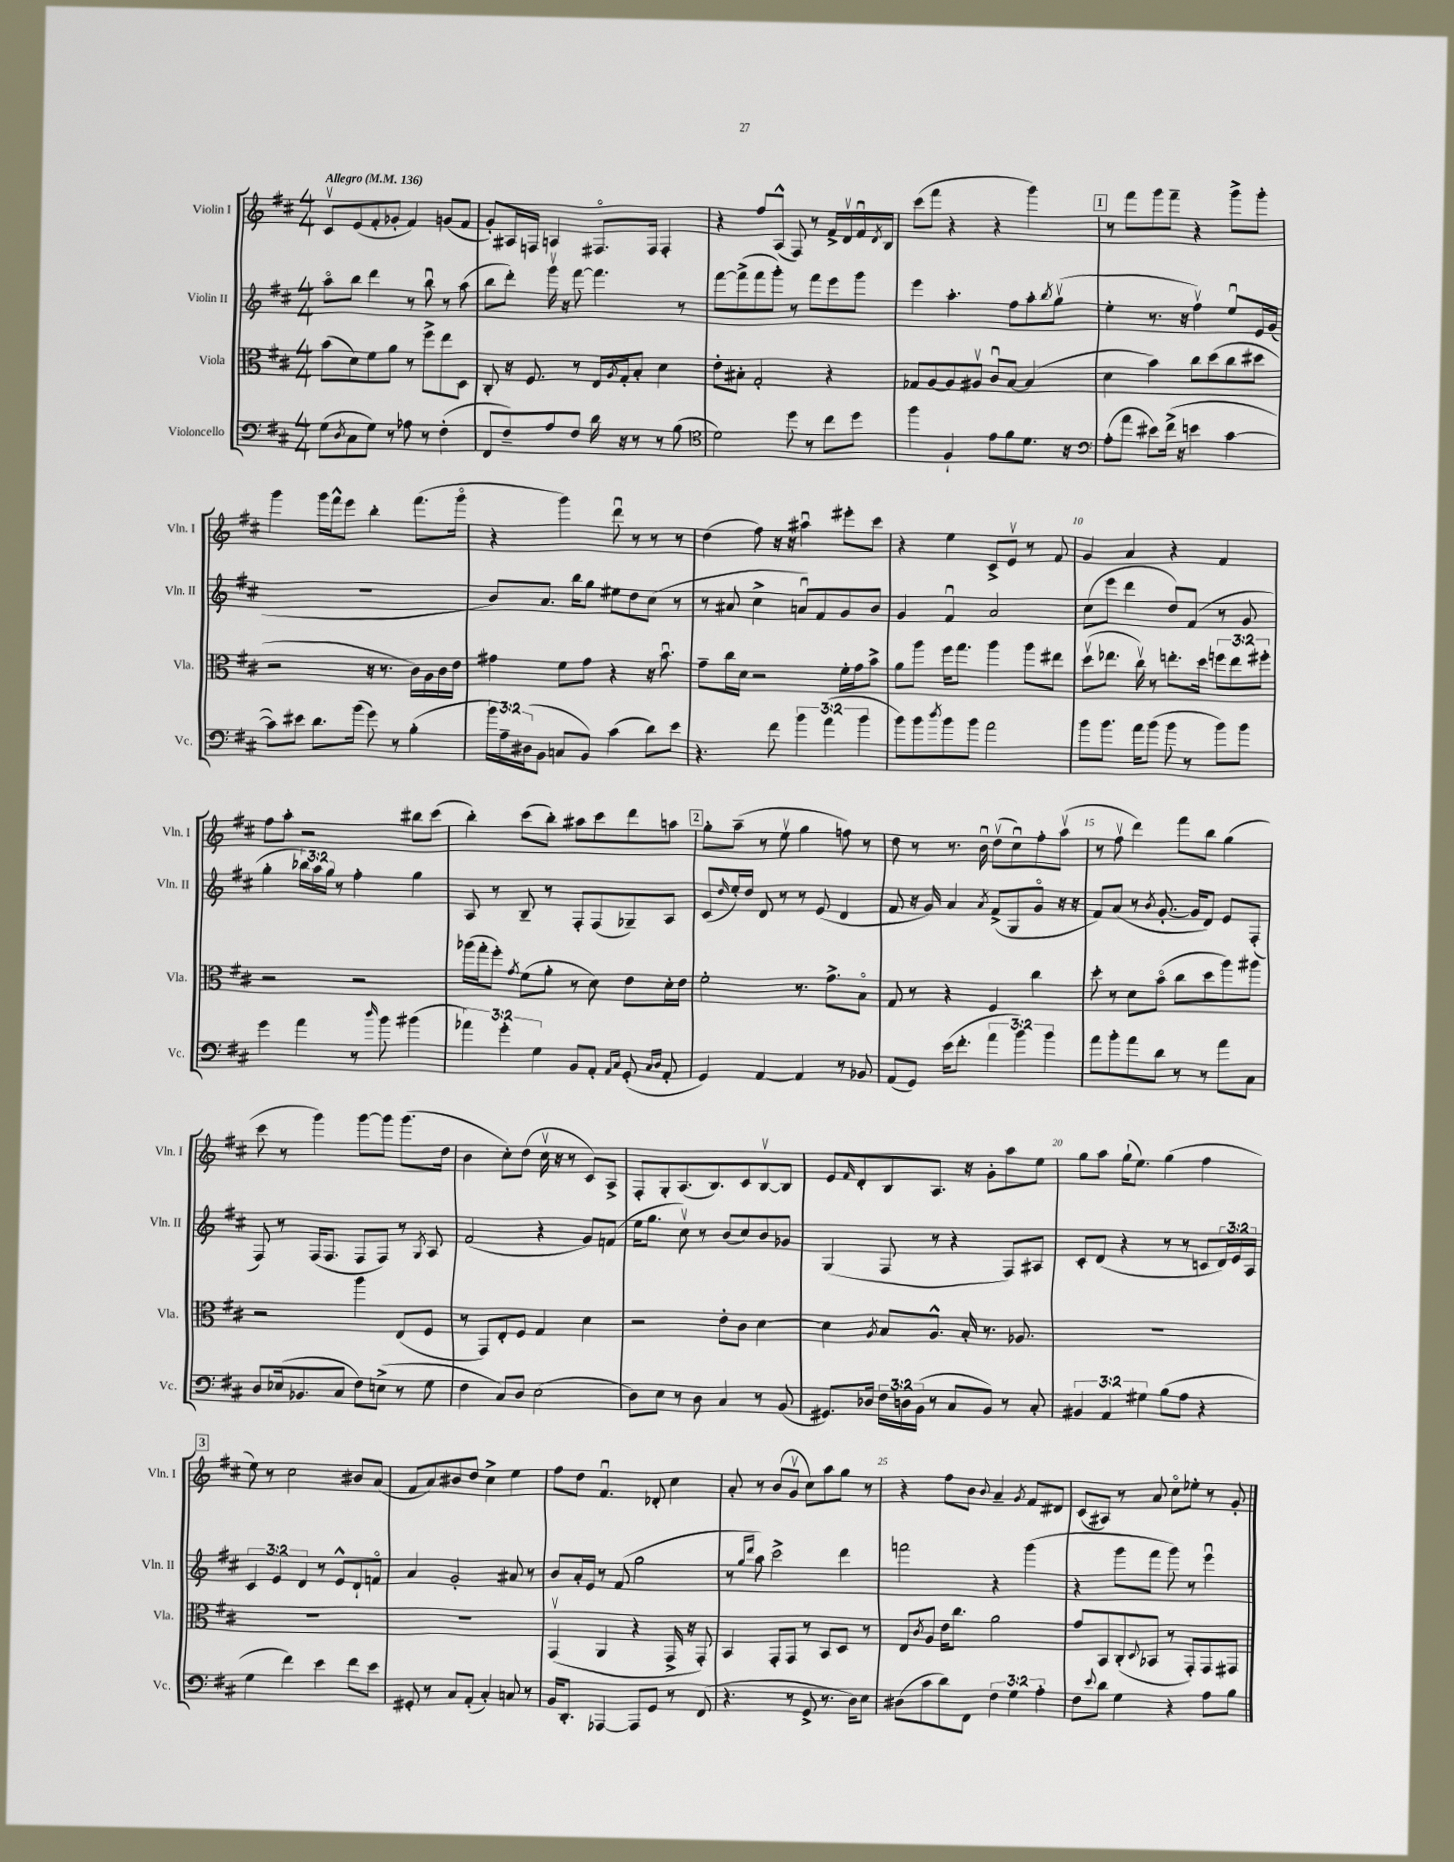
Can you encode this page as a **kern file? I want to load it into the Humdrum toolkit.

**kern	**kern	**kern	**kern
*part4	*part3	*part2	*part1
*staff4	*staff3	*staff2	*staff1
*I"Violoncello	*I"Viola	*I"Violin II	*I"Violin I
*I'Vc.	*I'Vla.	*I'Vln. II	*I'Vln. I
*clefF4	*clefC3	*clefG2	*clefG2
*k[f#c#]	*k[f#c#]	*k[f#c#]	*k[f#c#]
*M4/4	*M4/4	*M4/4	*M4/4
*MM136	*MM136	*MM136	*MM136
=1	=1	=1	=1
!	!	!	!LO:TX:a:B:t=Allegro
(8G\L	(8b\L	8aa\L	8c#v/L
8qD/	.	.	.
8C#\	8d\)	8bb\J	(8e/
8G\J)	8f#\	4ddd\	8f#'/
8r	8a\J	.	8g-X'/J
8A-X\	8r	8r	4f#/)
8r	8ff#^\L	8bbu\	.
(4F#'\	8ee\	8r	(8gn/L
.	8D\J	(8aa\	8f#/J
=2	=2	=2	=2
8FF#/L	8C#'/	8bb\L	8g'/L)
8F#~/)	16r	8ddd'\J)	16A#X/L
.	8.F#/	.	16Fn/JJ
8A/	.	16gggv\	4An/
.	.	16r	.
8F#/J	8r	[8fff#\	.
16d\	16E/LL	4.fff#\]	8.F#X/L
.	8qA/	.	.
16r	16G'/J	.	.
8r	8B'/J	.	.
.	.	.	16F#/Jk
8r	4d\	.	4F#'/
(8B\	.	8r	.
=3	=3	=3	=3
*clefC4	*	*	*
2d\)	8e'\L	[8fff#\L	4r
.	8B#X'\J	(8fff#^\]	.
.	2G'/	8fff#\	8ff#/L
.	.	8ggg'\J)	(8A^^/J
8dd\	.	8r	8F#/)
8r	.	8fff#\L	8r
8cc#\L	4r	8eee\	16f#^/LL
.	.	.	16dv/
8dd\J	.	8ggg\J	16f#u/
.	.	.	8qd/
.	.	.	16B/JJ
=4	=4	=4	=4
4ff#\	8G-X/L	4eee\	(8ccc#\L
.	[8A/	.	8fff#\J
4F#`/	8A/]	4.aa'\	4r
.	8A#Xv/J	.	.
8e\L	8c#u/L	.	4r
8f#\	[8B/J	8ff#\L	.
8.d\J	(4B/]	8aa'\	4ggg\)
.	.	8qbb/	.
.	.	(8ggv\J	.
16r	.	.	.
!!LO:REH:place=s1:t=1
=5	=5	=5	=5
*clefF4	*	*	*
(8A'\L	4d\	4ee'\	8r
8a\J	.	.	8fff#\L
8e#X\L)	4b\)	8.r	8ggg\
(16f#^\Jk	.	.	8fff#~\J
16r	.	16r	.
4en\	8cc#\L	4ff#v\)	4r
.	(8dd\	.	.
[4c#\	8cc#\	8eeu/L	8ggg^\L
.	8dd#X\J	16e/L	8ggg'\J
.	.	(16g/JJ	.
!!LO:LB:g=z
=6	=6	=6	=6
8c#\L])	2r	1r	4ggg\
8e#X\J	.	.	.
8.d\L	.	.	16ggg\LL
.	.	.	16fff#^^\J
.	.	.	8eee\J
(16b\Jk	.	.	.
8g\)	16r	.	4bb'\
.	8.r	.	.
8r	.	.	.
(4B'\	16c#\LL)	.	(8.fff#\L
.	16A\	.	.
.	16c#\	.	.
.	16e\JJ	.	16ggg\Jk
=7	=7	=7	=7
24b\LL	4g#X\	8b/L)	4r
24A~\)	.	.	.
(24D#X\J	.	.	.
8BB\J	.	8.a/J	.
8Cn/L	8f#\L	.	4ggg\)
.	.	16bb\KL	.
8BB/J)	8g#\J	8gg\J	.
(4c#\	4r	8ee#X\L	8dddu\
.	.	8dd\	8r
8d\L)	16r	(8cc#\J	8r
.	8.bu\	.	.
8e\J	.	8r	8r
=8	=8	=8	=8
4.r	8g~\L	8r	(4dd\
.	16cc#\L	8a#X/	.
.	16d\JJ	.	.
.	2r	4cc#^\	8ff#\)
8f#\	.	.	16r
.	.	.	16r
6b\	.	8anu/L)	4aa#Xu\
.	.	8f#/	.
(6a\	.	.	.
.	16f#'\LL	8g/	8eee#X'\L
.	16g\J	.	.
6b\	.	.	.
.	8b^\J	8b/J	8ccc#\J
=9	=9	=9	=9
8b\L)	8a\L	4g/	4r
8b\	8aa\J	.	.
8qdd/	.	.	.
8b\	16ff#\KL	4f#u/	4ee\
.	8.gg\J	.	.
8b\J	.	.	.
2a\	4aa\	2a/	8c#^/L
.	.	.	8ev/J
.	8aa\L	.	8r
.	8ee#X\J	.	8f#/
=10	=10	=10	=10
8b\L	(8ddv\L	(8cc#\L	4g/
8.b\J	8.ee-X\J	8eee\J	.
.	.	4ddd\	4a/
16a\KL	16cc#v\)	.	.
(8b\J	8r	.	.
8b\	8.een'\L	8dd/L)	4r
8r	.	(8f#/J	.
.	16dd\Jk	.	.
8b\L)	12ffn\L	8r	4f#/
.	12ee\	.	.
8b\J	.	8g/	.
.	12ff#X'\J	.	.
!!LO:LB:g=z
=11	=11	=11	=11
4g\	2r	4gg'\	8ff#\L
.	.	.	8aa'\J
4a\	.	24bb-X\LL)	2r
.	.	24aa\	.
.	.	24gg\JJ	.
.	.	8r	.
8r	2r	4ff#'\	.
16qqdd/	.	.	.
8b\	.	.	.
(4b#X\	.	4gg\	8bb#X\L
.	.	.	(8ccc#\J
=12	=12	=12	=12
6a-X\)	(16aa-X\LL	8A/	4bb'\)
.	16gg'\J	.	.
.	8ff#'\J)	8r	.
6g'\	.	.	.
.	8qg/	.	.
.	(8f#\L	8B~/	(8ccc#\L
6G\	.	.	.
.	8a'\J	8r	8bb'\J)
8BB/L	8r	8F#'/L	8aa#X\L
8AA'/J	8d\)	(8F#/	8ccc#\
16qqAA/LL	.	.	.
16qqC#/JJ	.	.	.
(8GG'/	8e\L	8G-X~/)	8ddd\
16qqC#/LL	.	.	.
16qqD/JJ	.	.	.
8AA'/	16d'\L	8A/J	8aan\J
.	16e\JJ	.	.
!!LO:REH:place=s1:t=2
=13	=13	=13	=13
4GG/)	2f#'\	(8c#/L	8gg'\L
.	.	16qqdd/	.
.	.	16ee'/L)	(8aa~\J
.	.	16dd/JJ	.
[4AA/	.	8d/	8r
.	.	8r	8eev\
4AA/]	8.r	8r	4gg\
.	.	(8e/	.
.	8.g^\L	.	.
8r	.	4d/	8ffn\)
8BB-X/	8B\J	.	8r
=14	=14	=14	=14
(8AA/L	8G/	8f#/	8dd\
8GG/J)	8r	16r	8r
.	.	16g/)	.
(16e\KL	4r	4a/	8.r
8.f#'\J	.	.	.
.	.	.	16bu\
.	.	8qa/	.
6a\	4F#/	(8f#^/L	(8ddv\L
.	.	8G/	8cc#u\)
6b\)	.	.	.
.	4cc#\	8g/J	8ff#'\
6b\	.	.	.
.	.	16r	(8aav\J
.	.	16r	.
=15	=15	=15	=15
8a\L	8dd'\	8f#/L)	8r
8b'\	8r	(8a/J	8ff#v\
8a\	8d\L	8r	4ddd\)
.	.	8qb/	.
8d\J	(8b\J	[8.g'/	.
8r	8cc#\L	.	8fff#\L
.	.	16g/KL]	.
8r	8dd\	8d/J)	8bb\J
8a\L	8aa\)	8e/L	(4gg\
8C#\J	8aa#X\J	(8F#'/J	.
!!LO:LB:g=z
=16	=16	=16	=16
8D/L	2r	8F#/)	8ccc#\
(16E-X/k	.	8r	8r
8.BB-X/	.	.	.
.	.	(16F#/KL	4ggg\)
.	.	8.F#/J	.
8C#/J	.	.	.
8F#\L)	4aa\	8F#/L	[8ggg\L
(8En^\J	.	8F#/J)	8ggg\J]
8r	(8E/L	8r	(8.ggg\L
.	.	8qG/	.
8G\	8F#/J	8A/	.
.	.	.	16dd\Jk
=17	=17	=17	=17
4F#\	8r	(2f#/	4b\
.	8GG/L)	.	.
8C#/L)	8E'/	.	8cc#'\L)
8D/J	8F#/J	.	(8dd\J
(2E\	4G/	4r	16cc#v\
.	.	.	16r
.	.	.	8r
.	4d\	8g/L)	8c#/L)
.	.	(8fn/J	8A^/J
=18	=18	=18	=18
8D\L)	2r	16ee\KL	8F#'/L
.	.	8.gg\J	.
8E\J	.	.	8G'/
8r	.	8cc#v\)	(8.A/
8D\	.	8r	.
.	.	.	8.B/)
4C#/	8e'\L	(8b/L	.
.	8c#\J	8cc#/)	8c#/
8r	[4d\	8b/	[8Bv/
(8BB/	.	8g-X/J	8B/J]
=19	=19	=19	=19
8.GG#X/L)	4d\]	(4G/	8e/L
.	.	.	16qqf#/
.	.	.	8d'/
16D-X/Jk	.	.	.
.	8qA/	.	.
24F#\LL	8B/L	8F#/	8B/
24Dn\	.	.	.
(24BB\JJ	.	.	.
8r	8.A^^/J	8r	8.A/J
8C#/L	.	4r	.
.	16B'/	.	16r
8BB/J)	8.r	.	8g'\L
8r	.	8F#/L)	8aa\
.	8.A-X/	.	.
8C#'/	.	8A#X/J	8ee\J
=20	=20	=20	=20
6BB#X/	1r	8c#'/L	8gg\L
.	.	(8d/J	8aa\J
6AA/	.	.	.
.	.	4r	(16gg`\KL
.	.	.	8.ee\J)
6G#X\	.	.	.
(8B\L	.	8r	(4gg\
8A\J	.	8r	.
4r	.	8cn/L	4ff#\
.	.	24d/L)	.
.	.	24e/	.
.	.	24A/JJ	.
!!LO:LB:g=z
!!LO:REH:place=s1:t=3
=21	=21	=21	=21
4G\	1r	6c#/	8ee\)
.	.	.	8r
.	.	6e/	.
4f#\)	.	.	2cc#\
.	.	6d/	.
4e\	.	8r	.
.	.	8e^^/L	.
8f#\L	.	8d`/	8b#X/L
8e\J	.	8fn/J	(8a/J
=22	=22	=22	=22
8GG#X'/	1r	4a/	8f#/L
8r	.	.	8a/)
8C#/L	.	2g'/	8b#X/
(8AA'/J	.	.	8dd/J
4C#'/)	.	.	4cc#^\
8Cn/	.	8a#X/	4ee\
8r	.	8r	.
=23	=23	=23	=23
16BB/KL	(4GGv/	8b/L	8ff#\L
8.DD'/J	.	.	.
.	.	16a'/L	8dd\J
.	.	16e/JJ	.
[4AAA-X/	4AA/	8r	4.f#u/
.	.	(8f#/	.
8AAA-/L]	4r	2gg\	.
8GG/J	.	.	8d-X'/
8r	16GG^/	.	4cc#\
.	16r	.	.
(8FF#/	8GG'/)	.	.
=24	=24	=24	=24
4.r	4BB/	8r	8a'/
.	.	16qqgg/LL	.
.	.	16qqddd/JJ	.
.	.	8aa\)	8r
.	8GG'/L	2ccc#^\	(8b/L
8r	8GG/J	.	8gv/J
8GG^/	8r	.	8cc#\L)
8.r	8BB/L	.	8aa\
.	8D/J	4ddd\	8gg\J
16D\KL)	.	.	.
8E\J	8r	.	8r
=25	=25	=25	=25
(8D#X\L	8E/L	2fffn\	4r
.	8qc#/	.	.
8c#\	8A/J	.	.
8d\)	16e\KL	.	8ff#\L
.	8.cc#\J	.	.
8FF#\J	.	.	8b\J
.	.	.	8qqb/
6F#\	2a\	4r	4a~/
6G\	.	.	.
.	.	.	8qg/
.	.	(4ggg\	8f#/L
6A'\	.	.	.
.	.	.	8d#X/J
=26	=26	=26	=26
8F#\L	8g/L	4r	(8c#/L
8qqe/	.	.	.
8d\J	8BB/	.	8A#X/J)
4G\	(8C#'/	8ggg\L	8r
.	8qqD/	.	.
.	8BB-X/J	8fff#\J	8a/
4r	8r	8ggg\)	8cc#\L
.	8GG'/L)	8r	8ee-X'\J
8A\L	8GG/	4eeeu\	8r
8B\J	8GG#X/J	.	8g'/
==	==	==	==
*-	*-	*-	*-
